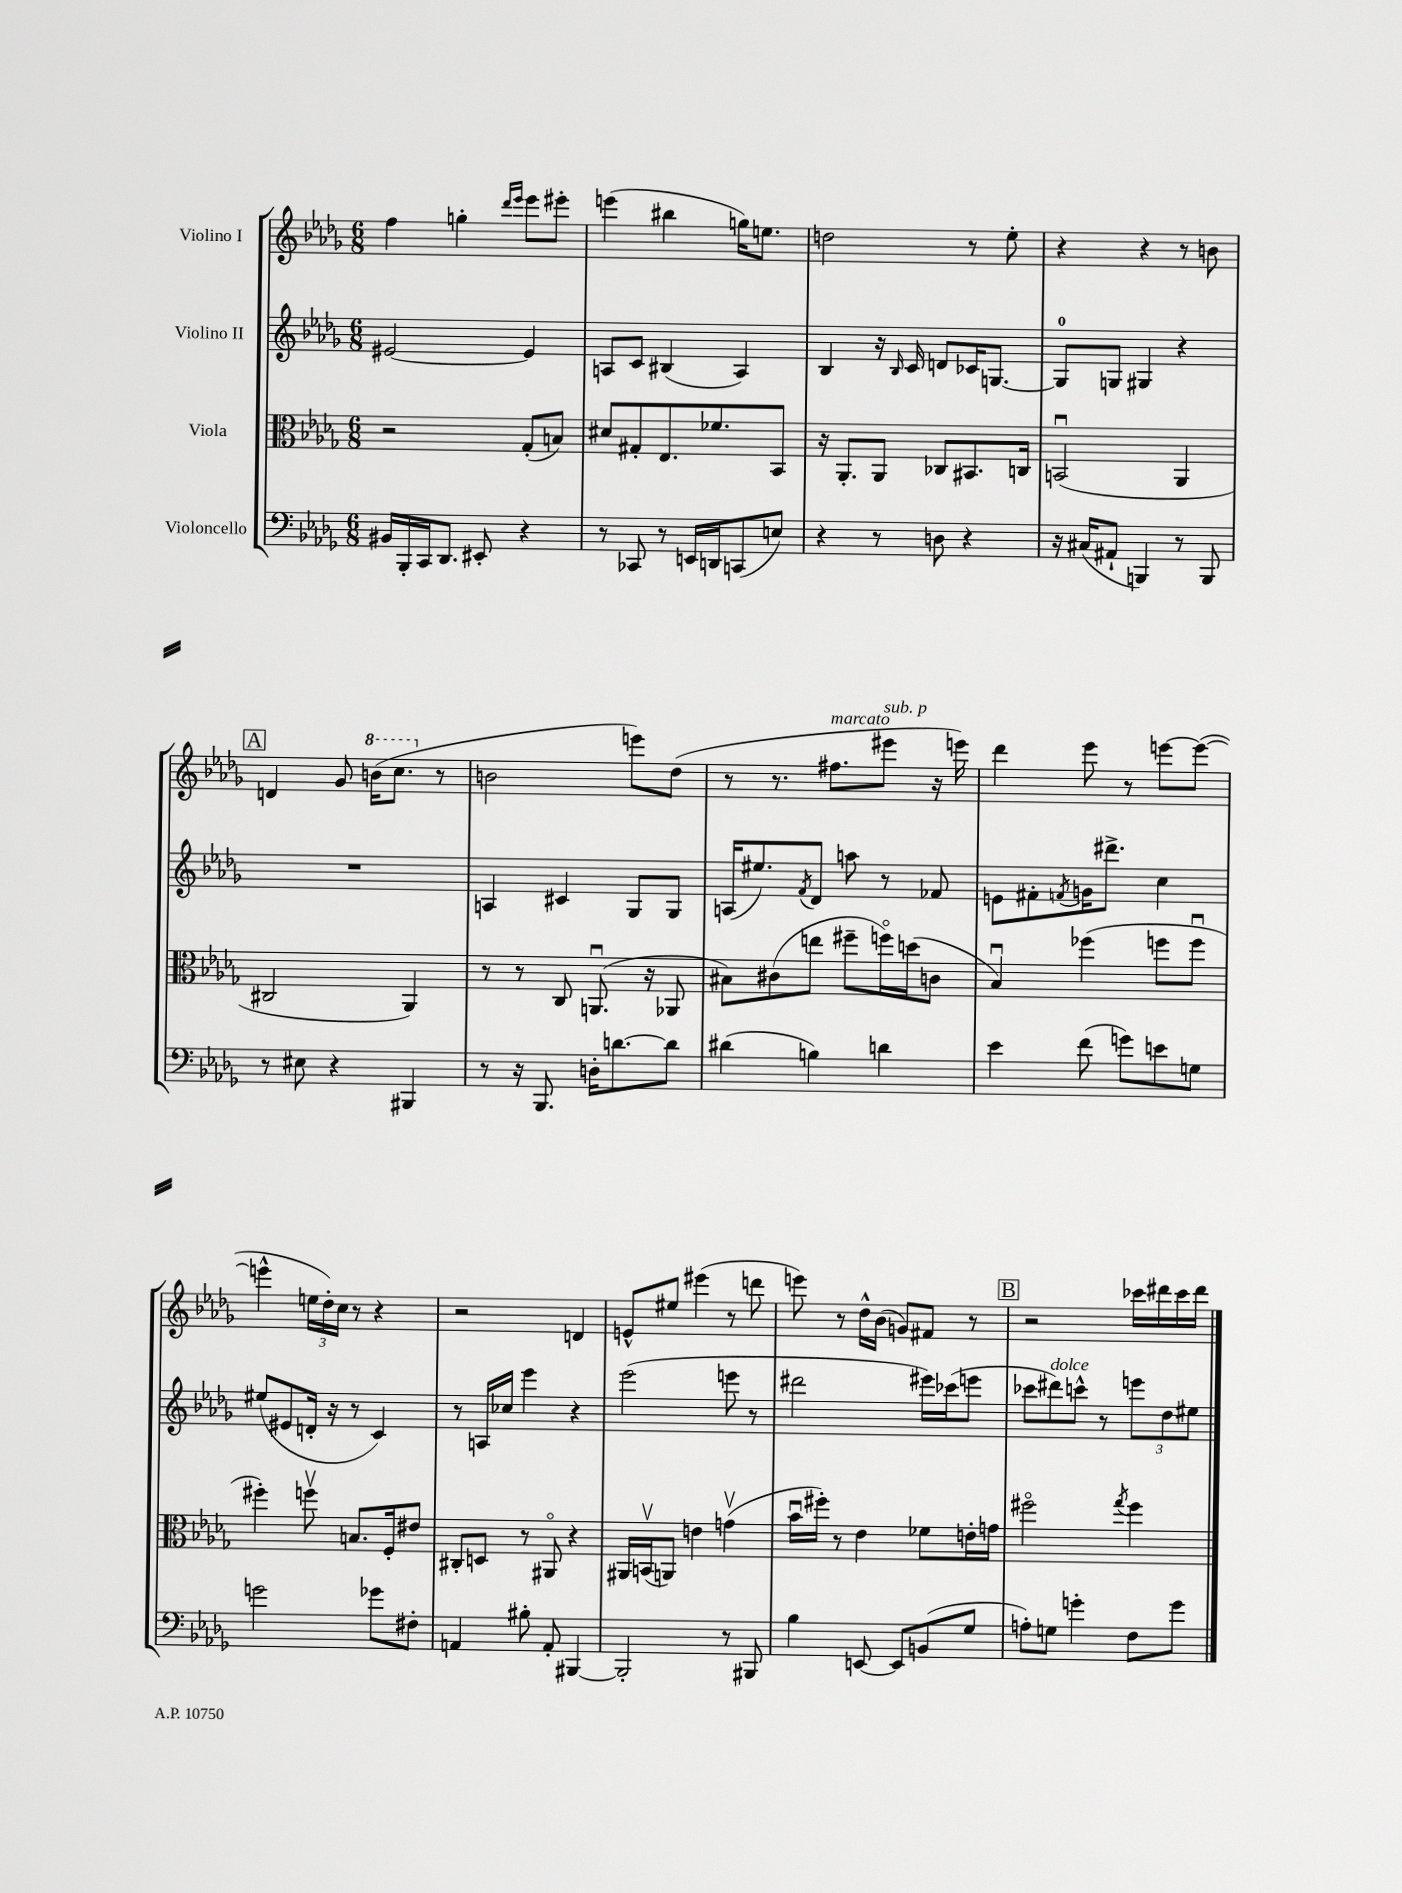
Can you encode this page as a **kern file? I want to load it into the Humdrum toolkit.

**kern	**kern	**kern	**kern
*part4	*part3	*part2	*part1
*staff4	*staff3	*staff2	*staff1
*I"Violoncello	*I"Viola	*I"Violino II	*I"Violino I
*clefF4	*clefC3	*clefG2	*clefG2
*k[b-e-a-d-g-]	*k[b-e-a-d-g-]	*k[b-e-a-d-g-]	*k[b-e-a-d-g-]
*M6/8	*M6/8	*M6/8	*M6/8
=1	=1	=1	=1
16BB#X/LL	2r	[2e#X/	4ff\
16BBB-'/	.	.	.
16CC/J	.	.	.
8.DD-/J	.	.	.
.	.	.	4ggn'\
8EE#X'/	.	.	.
.	.	.	16qqddd-/LL
.	.	.	16qqeee-/JJ
4r	(8G-'/L	4e#/]	8eee-\L
.	8Bn/J)	.	8eee#X'\J
=2	=2	=2	=2
8r	8d#X/L	8An/L	(4eeen\
8CC-X/	8G#X'/	8c/J	.
8r	8.E-/	(4B#X/	4bb#X\
16EEn/LL	.	.	.
16DDn/J	8.f-X/	.	.
(8CCn/	.	4A/)	16ggn\KL)
.	.	.	8.een\J
8En/J)	8BB-/J	.	.
=3	=3	=3	=3
4r	16r	4B-/	2ddn\
.	8.AA-'/L	.	.
8r	8AA-/J	16r	.
.	.	16qqB-/	.
.	.	16c/	.
8Dn\	8C-X/L	8dn/L	.
4r	8.BB#X/	16c-X/K	8r
.	.	[8.Gn/J	.
.	.	.	8ee-'\
.	16Cn/Jk	.	.
=4	=4	=4	=4
16r	(2BBnu/	8G/L]	4r
(16C#X/KL	.	.	.
8AA#X`/J	.	8Gn/J	.
4BBBn/)	.	4G#X/	4r
8r	4AA-/	4r	8r
8BBB/	.	.	8bn\
!!LO:LB:g=z
!!LO:REH:place=s1:t=A
=5	=5	=5	=5
8r	2C#X/	2.r	4dn/
8E#X\	.	.	.
4r	.	.	8g-/
*	*	*	*8va
.	.	.	(16bbn\KL
.	.	.	8.ccc\J
4BBB#X/	4AA-/)	.	.
*	*	*	*X8va
.	.	.	8r
=6	=6	=6	=6
8r	8r	4An/	2bn\
16r	8r	.	.
8.BBB-/	.	.	.
.	8C/	4c#X/	.
16Dn'\KL	(8.AAnu/	.	.
[8.dn\	.	.	.
.	.	8G-/L	8eeen\L)
.	16r	.	.
8d\J]	8AA-X/	8G-/J	(8dd-\J
=7	=7	=7	=7
(4d#X\	8B#X\L)	(16An/KL	8r
.	.	8.ee#X/)	.
.	(8c#X\	.	8.r
.	.	8qf/	.
4Bn\)	8een\J	8d-/J	.
!	!	!	!LO:TX:a:i:t=marcato
.	.	.	8.ff#X\L
.	8ff#X~\L	8aan\	.
!	!	!	!LO:TX:a:i:t=sub. p
4dn\	16ffn\L)	8r	8eee#X\J
.	(16ddn\J	.	.
.	8cn\J	8f-X/	16r
.	.	.	16eeen\)
=8	=8	=8	=8
4e-\	4B-u/)	8en\L	4ddd-\
.	.	8f#X'\	.
.	.	8qfn/	.
(8f\	(4ff-X\	16gn\K	8eee-\
.	.	8.ddd#X^\J	.
8gn\L)	.	.	8r
8en\	8ffn\L	4cc\	[8eeen\L
8Gn\J	8ffu\J	.	(8eee\J_
!!LO:LB:g=z
=9	=9	=9	=9
2gn\	4ff#X'\)	(8ee#X/L	4eeen^^\]
.	.	8e#X/	.
.	8ffnv\	16dn'/Jk	24een\LL
.	.	.	24dd-'\)
.	.	16r	.
.	.	.	24cc\JJ
.	8.Bn/L	8r	8r
8g-X\L	.	4c/)	4r
.	16F'/k	.	.
8F#X'\J	8e#X/J	.	.
=10	=10	=10	=10
4AAn/	8C#X'/L	8r	2r
.	8Dn/J	16An/LL	.
.	.	16cc-X/JJ	.
8B#X'\	8r	4eee-\	.
8AA'/	8AA#X/	.	.
[4BBB#X/	4r	4r	4dn/
=11	=11	=11	=11
2BBB#'/]	16AA#X/LL	(2eee-\	8en^^/L
.	(16BBnv/J	.	.
.	8AAn/J)	.	8ee#X/J
.	4en\	.	(4eee#X\
8r	(4gnv\	8eeen\	8r
8BBB#X/	.	8r	8dddn\
=12	=12	=12	=12
4B-\	16b-u\LL	2ddd#X\	8eeen\)
.	16ff#X'\JJ)	.	.
.	8r	.	8r
[8EEn/	4e-\	.	16dd-^^\LL
.	.	.	(16b-\JJ
8EE/L]	.	.	8gn/L)
(8BBn/	8f-X\L	16eee#X\LL)	8f#X/J
.	.	(16ccc-X\J	.
8G-/J	16en'\L	8eeen\J	8r
.	16gn\JJ	.	.
!!LO:REH:place=s1:t=B
=13	=13	=13	=13
8An'\L)	2ff#X\	8ccc-X\L	2r
!	!	!LO:TX:a:i:t=dolce	!
8Gn\J	.	8ddd#X\)	.
4gn'\	.	8cccn^^\J	.
.	.	8r	.
.	8qgg-/	.	.
8F\L	4ff#\	12eeen\L	16ccc-X\LL
.	.	.	16ddd#X\
.	.	12dd-\	.
8g\J	.	.	16ccc-\
.	.	12ee#X\J	.
.	.	.	16ddd#\JJ
==	==	==	==
*-	*-	*-	*-
